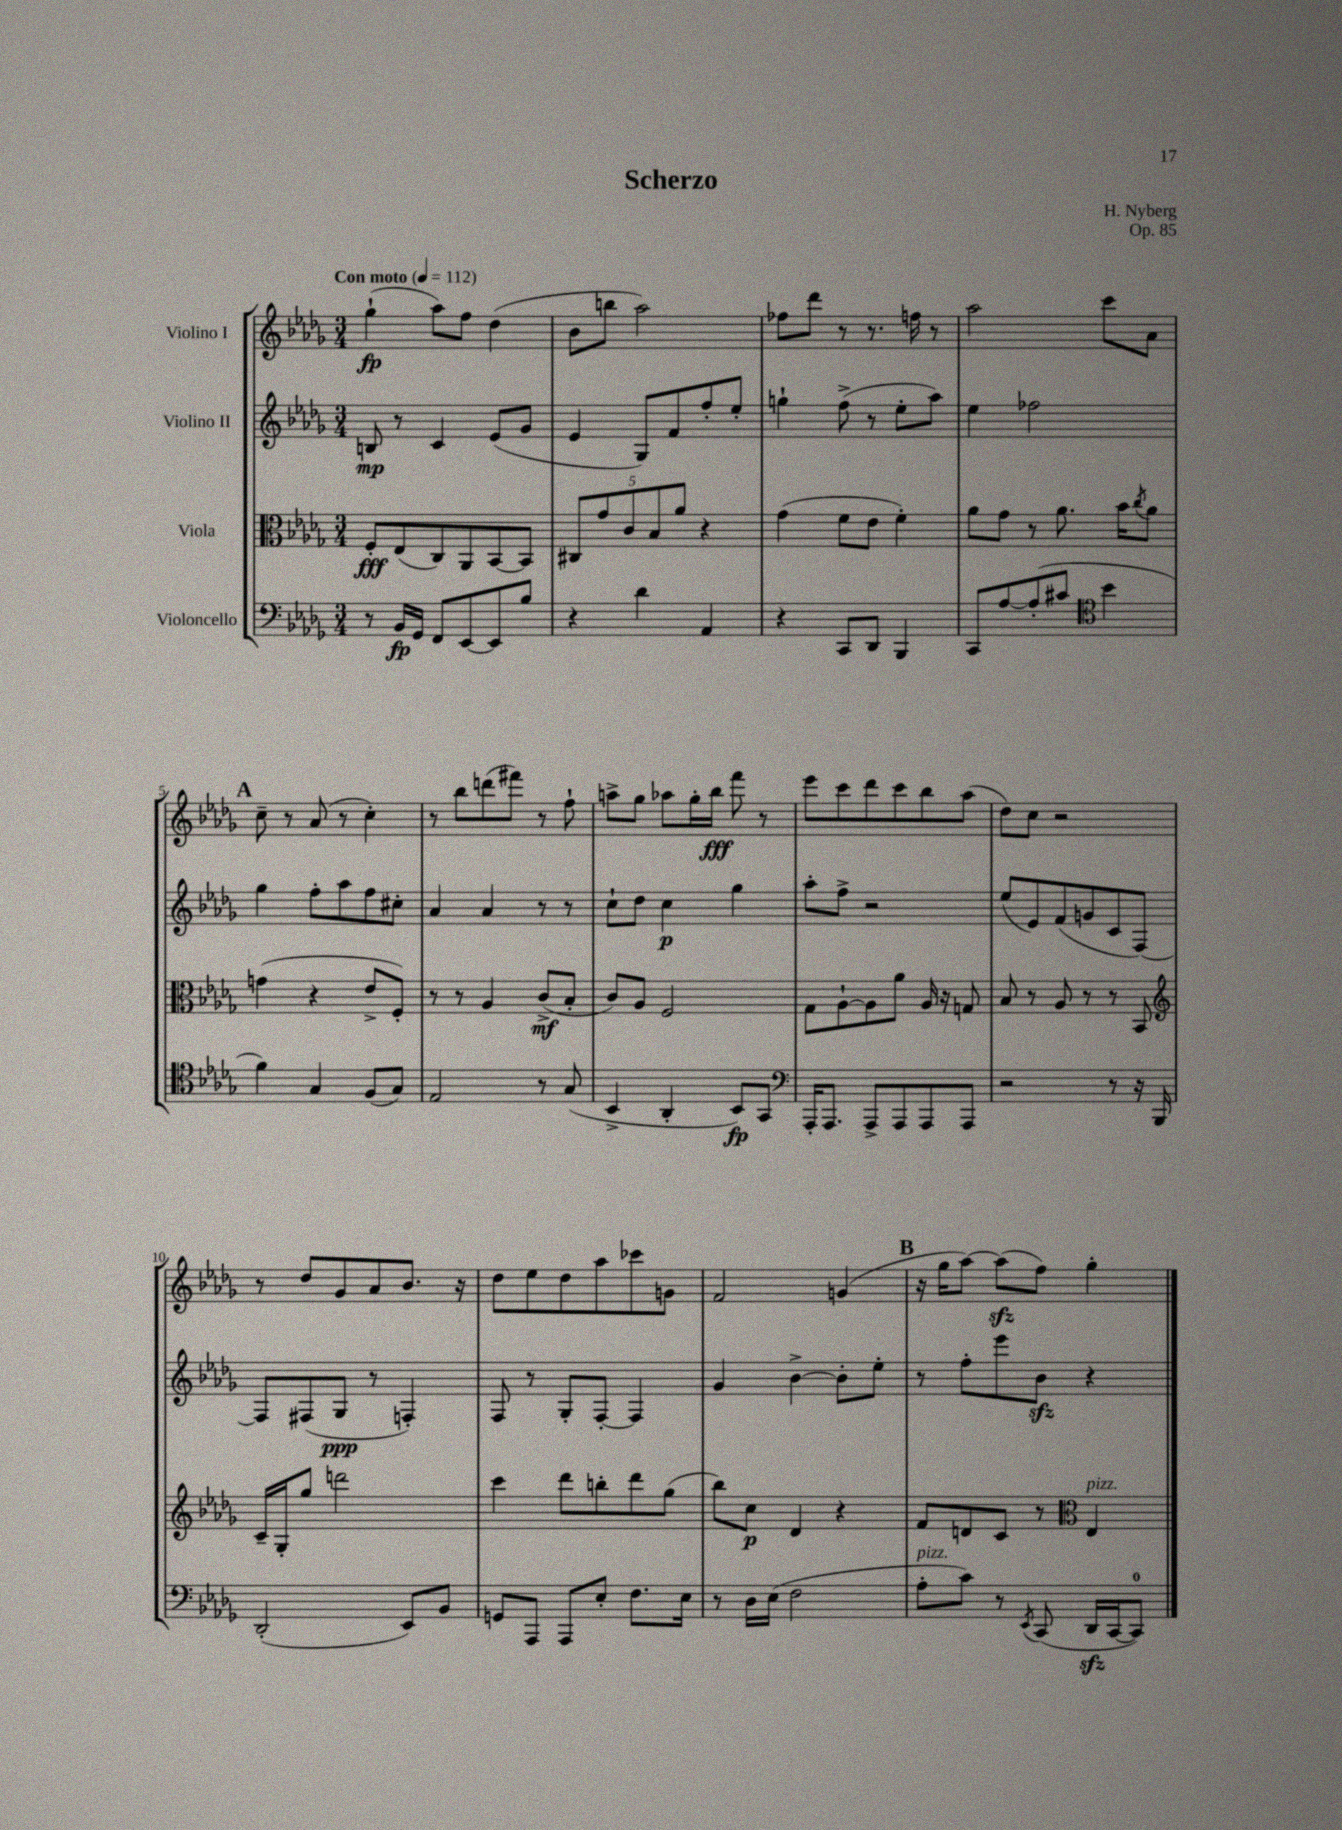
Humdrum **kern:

**kern	**dynam	**kern	**dynam	**kern	**dynam	**kern	**dynam
*part4	*part4	*part3	*part3	*part2	*part2	*part1	*part1
*staff4	*staff4	*staff3	*staff3	*staff2	*staff2	*staff1	*staff1
*I"Violoncello	*	*I"Viola	*	*I"Violino II	*	*I"Violino I	*
*clefF4	*	*clefC3	*	*clefG2	*	*clefG2	*
*k[b-e-a-d-g-]	*	*k[b-e-a-d-g-]	*	*k[b-e-a-d-g-]	*	*k[b-e-a-d-g-]	*
*M3/4	*	*M3/4	*	*M3/4	*	*M3/4	*
*MM112	*	*MM112	*	*MM112	*	*MM112	*
=1	=1	=1	=1	=1	=1	=1	=1
!	!	!	!	!	!	!LO:TX:a:B:t=Con moto	!
8r	.	8F'/L	fff	8Bn/	mp	(4gg-`\	fp
16BB-/LL	fp	(8E-/	.	8r	.	.	.
16GG-/JJ	.	.	.	.	.	.	.
8FF/L	.	8C/)	.	4c/	.	8aa-\L)	.
[8EE-/	.	8AA-/	.	.	.	8ff\J	.
8EE-/]	.	[8BB-/	.	(8e-/L	.	(4dd-\	.
8B-/J	.	8BB-/J]	.	8g-/J	.	.	.
=2	=2	=2	=2	=2	=2	=2	=2
4r	.	10C#X/L	.	4e-/	.	8b-\L	.
.	.	10g-/	.	.	.	.	.
.	.	.	.	.	.	8bbn\J	.
.	.	10c/	.	.	.	.	.
4d-\	.	.	.	8G-/L)	.	2aa-\)	.
.	.	10B-/	.	.	.	.	.
.	.	.	.	8f/	.	.	.
.	.	10a-/J	.	.	.	.	.
4AA-/	.	4r	.	8ff'/	.	.	.
.	.	.	.	8ee-'/J	.	.	.
=3	=3	=3	=3	=3	=3	=3	=3
4r	.	(4g-\	.	4ggn`\	.	8ff-X\L	.
.	.	.	.	.	.	8ddd-\J	.
8CC/L	.	8f\L	.	(8ff^\	.	8r	.
8DD-/J	.	8e-\J	.	8r	.	8.r	.
4BBB-/	.	4f'\)	.	8ee-'\L	.	.	.
.	.	.	.	.	.	16ffn\	.
.	.	.	.	8aa-\J)	.	8r	.
=4	=4	=4	=4	=4	=4	=4	=4
8CC/L	.	8a-\L	.	4ee-\	.	2aa-\	.
[8A-/	.	8g-\J	.	.	.	.	.
(8A-'/]	.	8r	.	2ff-X\	.	.	.
8c#X/J	.	8.a-\	.	.	.	.	.
*clefC4	*	*	*	*	*	*	*
4b-\	.	.	.	.	.	8ccc\L	.
.	.	16b-\KL	.	.	.	.	.
.	.	8qcc/	.	.	.	.	.
.	.	8a-\J	.	.	.	8a-\J	.
!!LO:LB:g=z
!!LO:REH:place=s1:t=A
=5	=5	=5	=5	=5	=5	=5	=5
4f\)	.	(4gn\	.	4gg-\	.	8cc~\	.
.	.	.	.	.	.	8r	.
4G-/	.	4r	.	8ff'\L	.	(8a-/	.
.	.	.	.	8aa-\	.	8r	.
(8F/L	.	8e-^/L	.	8ff\	.	4cc'\)	.
8G-/J)	.	8F'/J)	.	8cc#X'\J	.	.	.
=6	=6	=6	=6	=6	=6	=6	=6
2E-/	.	8r	.	4a-/	.	8r	.
.	.	8r	.	.	.	8bb-\L	.
.	.	4A-/	.	4a-/	.	(8dddn\	.
.	.	.	.	.	.	8fff#X\J)	.
8r	.	(8c^/L	mf	8r	.	8r	.
(8G-/	.	8B-'/J	.	8r	.	8ff`\	.
=7	=7	=7	=7	=7	=7	=7	=7
4BB-^/	.	8c/L)	.	8cc`\L	.	8aan^\L	.
.	.	8A-/J	.	8dd-\J	.	8gg-\J	.
4AA-'/	.	2F/	.	4cc\	p	8aa-X\L	.
.	.	.	.	.	.	16gg-'\L	.
.	.	.	.	.	.	16bb-\JJ	fff
8BB-/L)	fp	.	.	4gg-\	.	8fff\	.
8GG-/J	.	.	.	.	.	8r	.
=8	=8	=8	=8	=8	=8	=8	=8
*clefF4	*	*	*	*	*	*	*
16AAA-'/KL	.	8G-\L	.	8aa-'\L	.	8eee-\L	.
8.AAA-/J	.	.	.	.	.	.	.
.	.	[8A-`\	.	8ff^\J	.	8ccc\	.
8AAA-^/L	.	8A-\]	.	2r	.	8ddd-\	.
8AAA-/	.	8a-\J	.	.	.	8ccc\	.
8AAA-/	.	16A-/	.	.	.	8bb-\	.
.	.	16r	.	.	.	.	.
8AAA-/J	.	8Gn/	.	.	.	(8aa-\J	.
=9	=9	=9	=9	=9	=9	=9	=9
2r	.	8B-/	.	(8ee-/L	.	8dd-\L)	.
.	.	8r	.	8e-/)	.	8cc\J	.
.	.	8A-/	.	(8f/	.	2r	.
.	.	8r	.	8gn/	.	.	.
8r	.	8r	.	8c/	.	.	.
16r	.	8BB-/	.	[8F/J)	.	.	.
16BBB-/	.	.	.	.	.	.	.
!!LO:LB:g=z
=10	=10	=10	=10	=10	=10	=10	=10
*	*	*clefG2	*	*	*	*	*
(2DD-'/	.	16c~/LL	.	8F/L]	.	8r	.
.	.	16G-'/J	.	.	.	.	.
.	.	8gg-/J	.	(8F#X/	.	8dd-/L	.
.	.	2dddn\	.	8G-/J	ppp	8g-/	.
.	.	.	.	8r	.	8a-/	.
8EE-/L)	.	.	.	4Fn'/)	.	8.b-/J	.
8BB-/J	.	.	.	.	.	.	.
.	.	.	.	.	.	16r	.
=11	=11	=11	=11	=11	=11	=11	=11
8GGn/L	.	4ccc\	.	8F/	.	8dd-\L	.
8AAA-/J	.	.	.	8r	.	8ee-\	.
8AAA-/L	.	8ddd-\L	.	8G-'/L	.	8dd-\	.
8E-'/J	.	8bbn'\	.	[8F'/J	.	8aa-\	.
8.F\L	.	8ddd-\	.	4F/]	.	8ccc-X\	.
.	.	(8gg-\J	.	.	.	8gn\J	.
16E-\Jk	.	.	.	.	.	.	.
=12	=12	=12	=12	=12	=12	=12	=12
8r	.	8bb-\L)	.	4g-/	.	2f/	.
16D-\LL	.	8cc\J	p	.	.	.	.
(16E-\JJ	.	.	.	.	.	.	.
2F\	.	4d-/	.	[4b-^\	.	.	.
.	.	4r	.	8b-'\L]	.	(4gn/	.
.	.	.	.	8ee-'\J	.	.	.
!!LO:REH:place=s1:t=B
=13	=13	=13	=13	=13	=13	=13	=13
!LO:TX:a:i:t=pizz.	!	!	!	!	!	!	!
8A-'\L	.	8f/L	.	8r	.	16r	.
.	.	.	.	.	.	16gg-\KL	.
8c\J)	.	8dn/	.	8ff'\L	.	[8aa-\J)	.
8r	.	8c/J	.	8eee-\	.	(8aa-zz\L]	.
8qEE-/	.	.	.	.	.	.	.
(8CC/	.	8r	.	8b-zz\J	.	8ff\J)	.
*	*	*clefC3	*	*	*	*	*
!	!	!LO:TX:a:i:t=pizz.	!	!	!	!	!
16DD-zz/LL	.	4E-/	.	4r	.	4gg-'\	.
[16CC/J	.	.	.	.	.	.	.
8CC/J])	.	.	.	.	.	.	.
==	==	==	==	==	==	==	==
*-	*-	*-	*-	*-	*-	*-	*-
